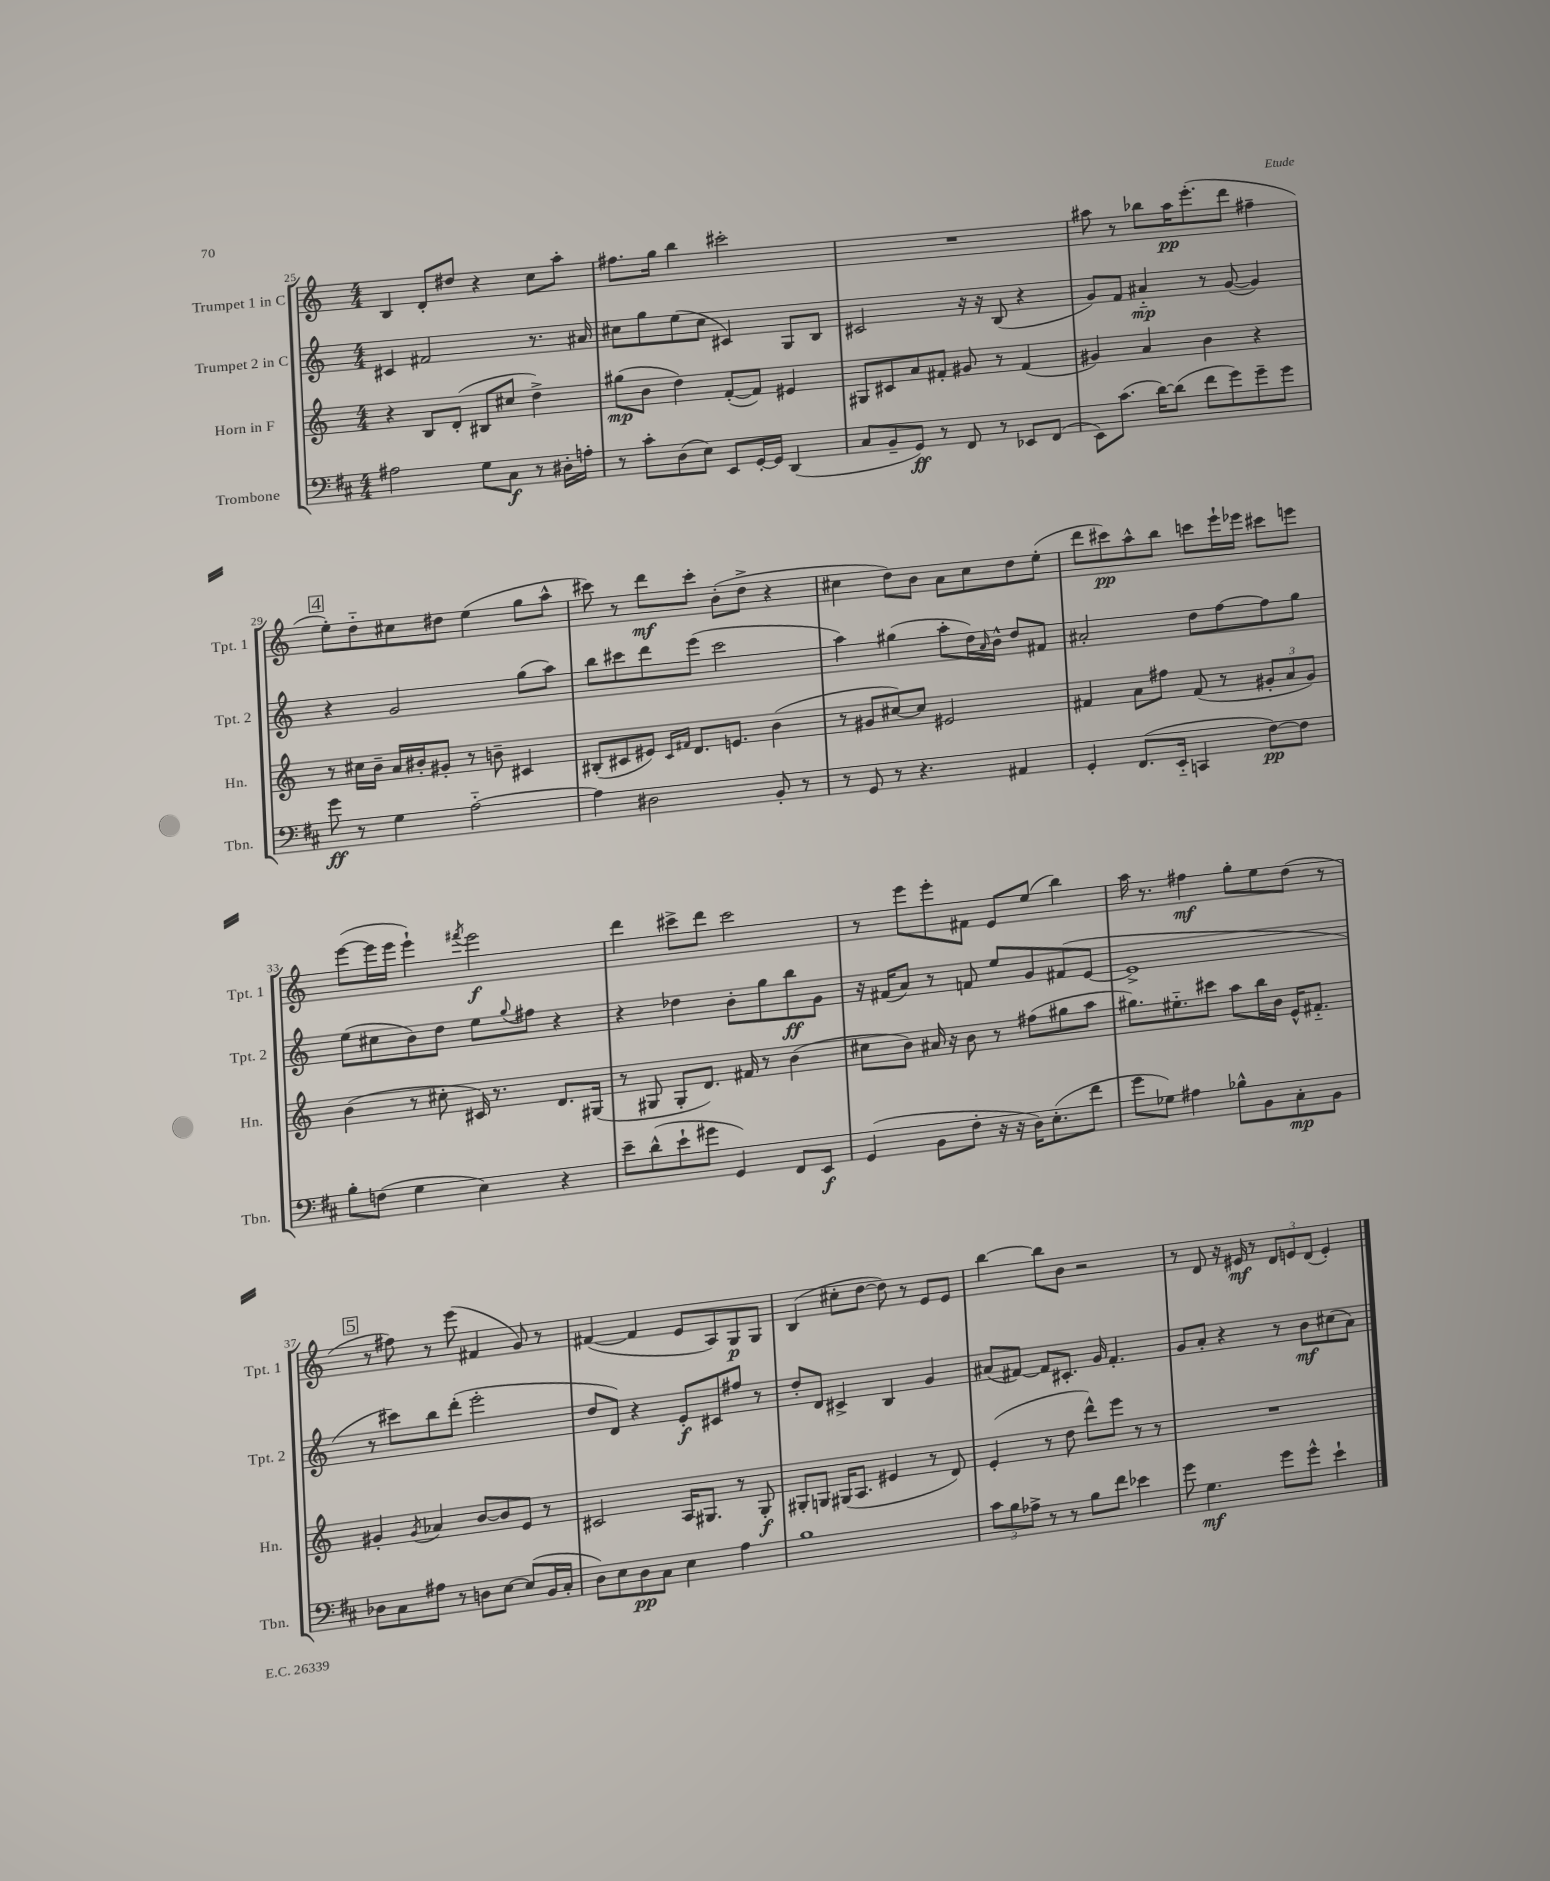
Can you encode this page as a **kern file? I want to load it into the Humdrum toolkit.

**kern	**dynam	**kern	**dynam	**kern	**dynam	**kern	**dynam
*part4	*part4	*part3	*part3	*part2	*part2	*part1	*part1
*staff4	*staff4	*staff3	*staff3	*staff2	*staff2	*staff1	*staff1
*I"Trombone	*	*I"Horn in F	*	*I"Trumpet 2 in C	*	*I"Trumpet 1 in C	*
*I'Tbn.	*	*I'Hn.	*	*I'Tpt. 2	*	*I'Tpt. 1	*
*clefF4	*	*clefG2	*	*clefG2	*	*clefG2	*
*k[f#c#]	*	*k[]	*	*k[]	*	*k[]	*
*M4/4	*	*M4/4	*	*M4/4	*	*M4/4	*
=25	=25	=25	=25	=25	=25	=25	=25
2A#X\	.	4r	.	4c#X/	.	4B/	.
.	.	8B/L	.	2f#X/	.	8d'/L	.
.	.	(8d'/J	.	.	.	8dd#X/J	.
8G\L	.	8B#X/L	.	.	.	4r	.
8C#\J	f	8cc#X/J	.	.	.	.	.
8r	.	4dd^\)	.	8.r	.	8cc\L	.
16D#X'\LL	.	.	.	.	.	8aa'\J	.
16An'\JJ	.	.	.	16a#X/	.	.	.
=26	=26	=26	=26	=26	=26	=26	=26
8r	.	(8gg#X\L	mp	8cc#X\L	.	8.ff#X\L	.
8c#'\L	.	8b\J	.	8gg\	.	.	.
.	.	.	.	.	.	16gg\Jk	.
(8D\	.	4dd\)	.	(8ee\	.	4bb\	.
8E\J)	.	.	.	8cc#\J	.	.	.
8EE/L	.	([8f'/L	.	4c#X/)	.	2ccc#X'\	.
[16GG'/L	.	8f/J])	.	.	.	.	.
16GG/JJ]	.	.	.	.	.	.	.
(4DD/	.	4e#X/	.	8G/L	.	.	.
.	.	.	.	8B/J	.	.	.
=27	=27	=27	=27	=27	=27	=27	=27
8C#/L	.	8G#X/L	.	2c#X/	.	1r	.
8BB~/	.	8c#X/	.	.	.	.	.
8GG/J)	ff	8a/	.	.	.	.	.
8r	.	8f#X'/J	.	.	.	.	.
8FF#/	.	8g#X/	.	16r	.	.	.
.	.	.	.	16r	.	.	.
8r	.	8r	.	(8B/	.	.	.
8EE-X/L	.	(4f#/	.	4r	.	.	.
(8FF#/J	.	.	.	.	.	.	.
=28	=28	=28	=28	=28	=28	=28	=28
8EE\L)	.	4g#X/)	.	8g/L)	.	8aa#X\	.
(8.c#\J	.	.	.	8f/J	.	8r	.
.	.	4a/	.	4a#X/	mp	8bb-X\L	.
[16d\KL)	.	.	.	.	.	.	.
(8d\J]	.	.	.	.	.	16aa#\K	pp
.	.	.	.	.	.	(8.eee'\	.
8f#\L	.	4b\	.	8r	.	.	.
8g\)	.	.	.	([8g/	.	8ddd\J	.
8g~\	.	4r	.	4g/])	.	4ff#X~\	.
8g\J	.	.	.	.	.	.	.
!!LO:LB:g=z
!!LO:REH:place=s1:t=4
=29	=29	=29	=29	=29	=29	=29	=29
8g\	ff	8r	.	4r	.	8ee'\L)	.
8r	.	16cc#X\LL	.	.	.	8dd\	.
.	.	16b~\JJ	.	.	.	.	.
4G\	.	16a/LL	.	2g/	.	8cc#X\	.
.	.	16b#X'/J	.	.	.	.	.
.	.	8g#X'/J	.	.	.	8dd#X\J	.
[2A\	.	8r	.	.	.	(4ee\	.
.	.	8bn~\	.	.	.	.	.
.	.	4c#X/	.	(8gg\L	.	8gg\L	.
.	.	.	.	8aa\J)	.	8aa^^\J	.
=30	=30	=30	=30	=30	=30	=30	=30
4A\]	.	(8B#X'/L	.	8bb\L	.	8ccc#X\)	.
.	.	8c#X/	.	8ccc#X\	.	8r	.
2D#X\	.	8e#X/J)	.	8ddd\	.	8ddd\L	mf
.	.	16qqc#/LL	.	.	.	.	.
.	.	16qqf#X/JJ	.	.	.	.	.
.	.	8.d/L	.	(8eee\J	.	8ccc#'\J	.
.	.	.	.	2ccc#\	.	(8b'\L	.
.	.	8.en/J	.	.	.	.	.
.	.	.	.	.	.	8dd^\J	.
8BB'/	.	(4b\	.	.	.	4r	.
8r	.	.	.	.	.	.	.
=31	=31	=31	=31	=31	=31	=31	=31
8r	.	8r	.	4aa\)	.	4cc#X\	.
8GG/	.	8g#X/L	.	.	.	.	.
8r	.	[8cc#X/)	.	(4gg#X\	.	8dd\L)	.
4.r	.	8cc#/J]	.	.	.	8b\J	.
.	.	2e#X/	.	8aa'\L	.	8a\L	.
.	.	.	.	16dd\L)	.	8cc#\	.
.	.	.	.	16qqa/	.	.	.
.	.	.	.	16b^^\JJ	.	.	.
4AA#X/	.	.	.	8dd/L	.	8dd\	.
.	.	.	.	8f#X/J	.	(8ee'\J	.
=32	=32	=32	=32	=32	=32	=32	=32
4GG'/	.	4f#X/	.	2a#X'/	.	8ddd\L	.
.	.	.	.	.	.	8ccc#X\)	pp
(8.FF#/L	.	8a\L	.	.	.	8aa^^\	.
.	.	8ff#X\J	.	.	.	8bb\J	.
16EE/Jk	.	.	.	.	.	.	.
4CCn/	.	(8f#/	.	8dd\L	.	8cccn\L	.
.	.	8r	.	[8ff\	.	16eee`\L	.
.	.	.	.	.	.	16eee-X\JJ	.
[8F#\L)	pp	12g#X'/L	.	8ff\]	.	8ccc#X\L	.
.	.	12a/	.	.	.	.	.
8F#\J]	.	.	.	8gg\J	.	8eeen\J	.
.	.	12g#/J)	.	.	.	.	.
!!LO:LB:g=z
=33	=33	=33	=33	=33	=33	=33	=33
8B'\L	.	(4b\	.	(8ee\L	.	([8eee\L	.
(8Fn\J	.	.	.	8cc#X\	.	16eee\L]	.
.	.	.	.	.	.	16eee\JJ	.
4G\	.	8r	.	8b\)	.	4eee`\)	.
.	.	8cc#X'\	.	8dd\J	.	.	.
.	.	.	.	.	.	8qfff#X/	.
4E\)	.	16c#X/)	.	8ee\L	.	2eee\	f
.	.	8.r	.	.	.	.	.
.	.	.	.	8qqgg/	.	.	.
.	.	.	.	8ff#X\J	.	.	.
4r	.	8.d/L	.	4r	.	.	.
.	.	(16G#X/Jk	.	.	.	.	.
=34	=34	=34	=34	=34	=34	=34	=34
8e~\L	.	8r	.	4r	.	4ddd\	.
(8d^^\	.	8G#X/	.	.	.	.	.
8e`\	.	8G#'/L	.	4dd-X\	.	8ccc#X^\L	.
8g#X\J	.	8.d/J)	.	.	.	8ddd\J	.
4GG/)	.	.	.	8b'\L	.	2ccc#\	.
.	.	16f#X/	.	.	.	.	.
.	.	8r	.	8gg\	.	.	.
8FF#/L	.	(4b\	.	8bb\	ff	.	.
8EE/J	f	.	.	8g\J	.	.	.
=35	=35	=35	=35	=35	=35	=35	=35
(4GG/	.	8cc#X\L	.	16r	.	8r	.
.	.	.	.	(16f#X/KL	.	.	.
.	.	8b\J)	.	8a/J)	.	8eee\L	.
8BB\L	.	16a#X/	.	8r	.	8eee'\	.
.	.	16r	.	.	.	.	.
8F#'\J	.	8b\	.	8fn/	.	8f#X\J	.
16r	.	8r	.	8ee/L	.	8e/L	.
16r	.	.	.	.	.	.	.
16D\KL)	.	(8ff#X\L	.	8g/	.	(8ee/J	.
(8.E'\	.	.	.	.	.	.	.
.	.	8gg#X\	.	(8f#X/	.	4bb\)	.
8f#\J	.	8aa\J	.	[8e/J	.	.	.
=36	=36	=36	=36	=36	=36	=36	=36
8g\L	.	8.gg#X\L)	.	1e^]	.	16aa\	.
.	.	.	.	.	.	8.r	.
8G-X\J)	.	.	.	.	.	.	.
.	.	8.ee#X\	.	.	.	.	.
4A#X\	.	.	.	.	.	4ff#X\	mf
.	.	8ccc#X\J	.	.	.	.	.
8B-X^^\L	.	8aa\L	.	.	.	8gg'\L	.
8BB\	.	16bb\L	.	.	.	8ee\	.
.	.	16b\JJ	.	.	.	.	.
8C#'\	mp	16e^^/KL	.	.	.	(8dd\J	.
.	.	8.f#X/J	.	.	.	.	.
8BB\J	.	.	.	.	.	8r	.
!!LO:LB:g=z
!!LO:REH:place=s1:t=5
=37	=37	=37	=37	=37	=37	=37	=37
8D-X\L	.	4g#X'/	.	8r	.	8r	.
8C#\	.	.	.	8ccc#X\L)	.	8ff#X\)	.
.	.	8qg#/	.	.	.	.	.
8A#X\J	.	4a-X/	.	8bb\	.	8r	.
8r	.	.	.	(8ddd'\J	.	(8eee\	.
8Dn\L	.	[8b/L	.	2eee'\	.	4f#X/	.
[8E\J	.	8b/]	.	.	.	.	.
(8E/L]	.	8e/J	.	.	.	8g/)	.
16BB/L	.	8r	.	.	.	8r	.
16C#'/JJ	.	.	.	.	.	.	.
=38	=38	=38	=38	=38	=38	=38	=38
8D\L)	.	2c#X/	.	8dd/L	.	([4f#X/	.
8E\	.	.	.	8d/J)	.	.	.
8D\	pp	.	.	4r	.	4f#/]	.
8C#\J	.	.	.	.	.	.	.
4E\	.	16A/KL	.	8e'/L	f	8e/L	.
.	.	8.G#X/J	.	.	.	.	.
.	.	.	.	8c#X/	.	8A/)	.
4A\	.	8r	.	8ff#X/J	.	8G/	p
.	.	8G#'/	f	8r	.	8G/J	.
=39	=39	=39	=39	=39	=39	=39	=39
1B	.	8G#X'/L	.	8dd'/L	.	(4B/	.
.	.	8Gn/J	.	8d/J	.	.	.
.	.	(16G#X/KL	.	4c#X^/	.	8cc#X'\L	.
.	.	8.A/J	.	.	.	.	.
.	.	.	.	.	.	[8dd\J	.
.	.	4e#X/	.	4B/	.	8dd\])	.
.	.	.	.	.	.	8r	.
.	.	8r	.	4g/	.	8e/L	.
.	.	8d/)	.	.	.	8e/J	.
=40	=40	=40	=40	=40	=40	=40	=40
12c#\L	.	(4e'/	.	(8a#X/L	.	[4bb\	.
12B\	.	.	.	.	.	.	.
.	.	.	.	[8f#X/J)	.	.	.
12A-X^\J	.	.	.	.	.	.	.
8r	.	8r	.	8f#/L]	.	8bb\L]	.
8r	.	8dd\	.	8.c#X'/J	.	8b\J	.
8B\L	.	8ddd^^\L)	.	.	.	2r	.
.	.	.	.	16g/	.	.	.
8f#\J	.	8eee\J	.	4.f#'/	.	.	.
4e-X\	.	8r	.	.	.	.	.
.	.	8r	.	.	.	.	.
=41	=41	=41	=41	=41	=41	=41	=41
8g\	.	1r	.	8g/L	.	8r	.
4.G\	mf	.	.	8a'/J	.	8d/	.
.	.	.	.	4r	.	16r	.
.	.	.	.	.	.	16e#X/	mf
.	.	.	.	.	.	8r	.
8g\L	.	.	.	8r	.	12d/L	.
.	.	.	.	.	.	12en/	.
8g^^\J	.	.	.	8b\L	mf	.	.
.	.	.	.	.	.	(12d/J	.
4e`\	.	.	.	(8cc#X\	.	4e'/)	.
.	.	.	.	8a\J)	.	.	.
==	==	==	==	==	==	==	==
*-	*-	*-	*-	*-	*-	*-	*-
